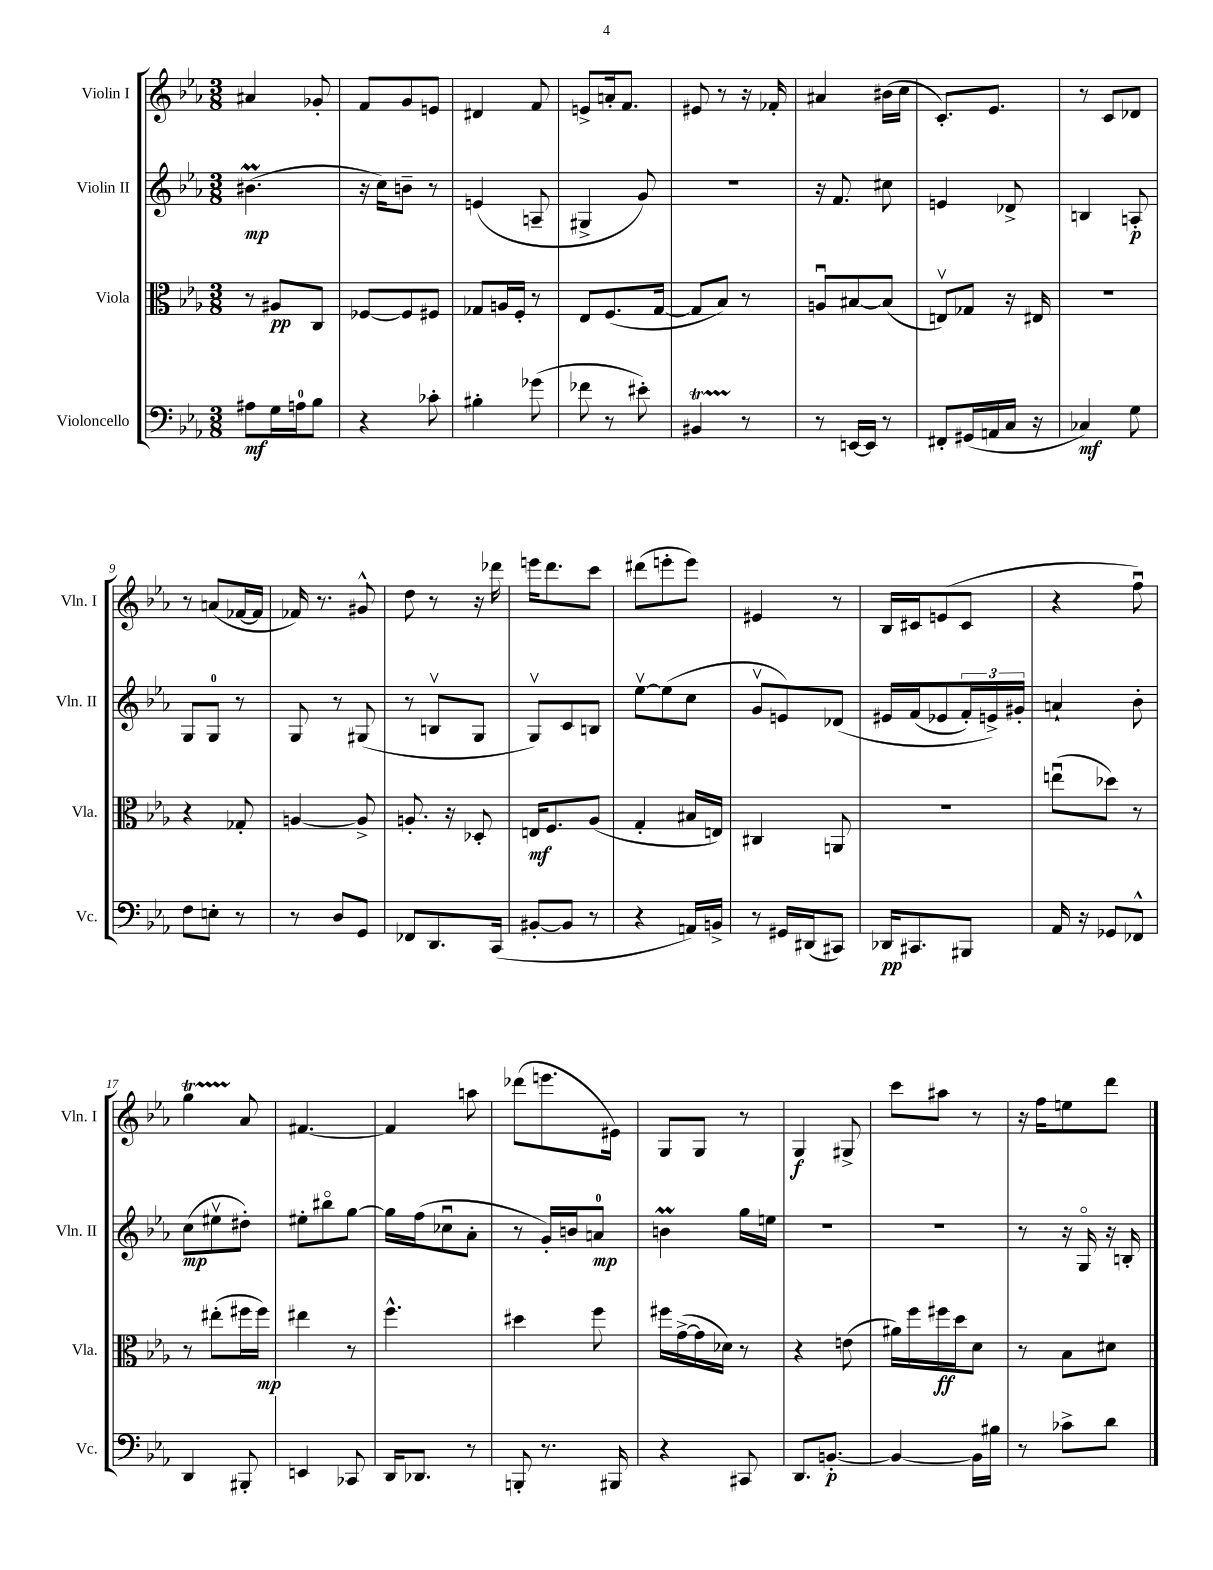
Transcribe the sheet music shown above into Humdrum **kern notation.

**kern	**kern	**kern	**kern
*staff4	*staff3	*staff2	*staff1
*clefF4	*clefC3	*clefG2	*clefG2
*k[b-e-a-]	*k[b-e-a-]	*k[b-e-a-]	*k[b-e-a-]
*M3/8	*M3/8	*M3/8	*M3/8
8A#	8r	(4.b#	4a#
16G	8A#	.	.
16A	.	.	.
8B-	8C	.	8g-'
=	=	=	=
4r	[8F-	16r	8f
.	.	16cc)	.
.	8F-]	8b~	8g
8c-'	8F#	8r	8e
=	=	=	=
4B#'	8G-	(4e	4d#
.	16A	.	.
.	16F'	.	.
(8g-	8r	8A~	8f
=	=	=	=
8f-	8E-	4G#^	8e^
8r	(8.F	.	16a'
.	.	.	8.f
8e#')	.	8g)	.
.	[16G	.	.
=	=	=	=
4BB#	8G]	4.r	8e#
.	8B-)	.	8r
8r	8r	.	16r
.	.	.	16f-'
=	=	=	=
8r	8Au	16r	4a#
.	.	8.f	.
[16EE	[8B#	.	.
16EE]	.	.	.
8r	(8B#]	8cc#	(16b#
.	.	.	16cc
=	=	=	=
8FF#'	8Ev)	4e	8.c')
(16GG#	8G-	.	.
16AA	.	.	8.e-
16C	16r	8d-^	.
16r	16E#	.	.
=	=	=	=
4C-)	4.r	4B	8r
.	.	.	8c
8G	.	8A'	8d-
=	=	=	=
8F	4r	8G	8r
8E'	.	8G	(8a
8r	8G-'	8r	[16f-
.	.	.	16f-]
=	=	=	=
8r	[4A	8G	16f-)
.	.	.	8.r
8D	.	8r	.
8GG	8A^]	(8G#	8g#^^
=	=	=	=
8FF-	8.A'	8r	8dd
8.DD	.	8Bv	8r
.	16r	.	.
.	8D-'	8G	16r
(16CC	.	.	16ddd-
=	=	=	=
[8BB#'	16E	8Gv)	16eee
.	8.F	.	8.ddd
8BB#]	.	8c	.
8r	(8A-	8B	8ccc
=	=	=	=
4r	4G'	[8ee-v	(8ddd#
.	.	(8ee-]	8eee'
16AA)	16B#	8cc	8eee)
16BB^	16E)	.	.
=	=	=	=
8r	4C#	8gv	4e#
16GG#	.	8e)	.
(16DD#	.	.	.
8CC#)	8AA	&(8d-	8r
=	=	=	=
16DD-	4.r	16e#	16B-
8.CC#	.	(16f	16c#
.	.	8e-	(8e
8BBB#	.	24f')	8c#
.	.	24e^&)	.
.	.	24g#'	.
=	=	=	=
16AA-	(8eeu	4a`	4r
16r	.	.	.
8GG-	8dd-)	.	.
8FF-^^	8r	8b-'	8ffu)
=	=	=	=
4DD	8r	(8cc	4gg
.	(8ee#'	8ee#v	.
8BBB#'	16ff#	8dd#')	8a-
.	16ff#)	.	.
=	=	=	=
4EE	4ee#	8ee#'	[4.f#
.	.	8bb#o	.
8CC-	8r	[8gg	.
=	=	=	=
16DD	4.ff^^	16gg]	4f#]
8.DD-	.	(16ff	.
.	.	8cc-u	.
8r	.	8a-'	8aa
=	=	=	=
8BBB'	4dd#	8r	(8ddd-
8.r	.	16g')	8.eee
.	.	16b	.
.	8ff	8a	.
16BBB#	.	.	16e#)
=	=	=	=
4r	16ff#	4b	8G
.	([16g^	.	.
.	16g]	.	8G
.	16d-)	.	.
8CC#	8r	16gg	8r
.	.	16ee	.
=	=	=	=
8.DD	4r	4.r	4G
[8.BB'	.	.	.
.	(8e	.	8G#^
=	=	=	=
4BB_	16a#)	4.r	8ccc
.	16ff	.	.
.	16ff#	.	8aa#
.	16dd	.	.
16BB]	8d	.	8r
16B#	.	.	.
=	=	=	=
8r	8r	8r	16r
.	.	.	16ff
8c-^	8B-	16r	8ee
.	.	16Go	.
8d	8d#	16r	8ddd
.	.	16B'	.
==	==	==	==
*-	*-	*-	*-
